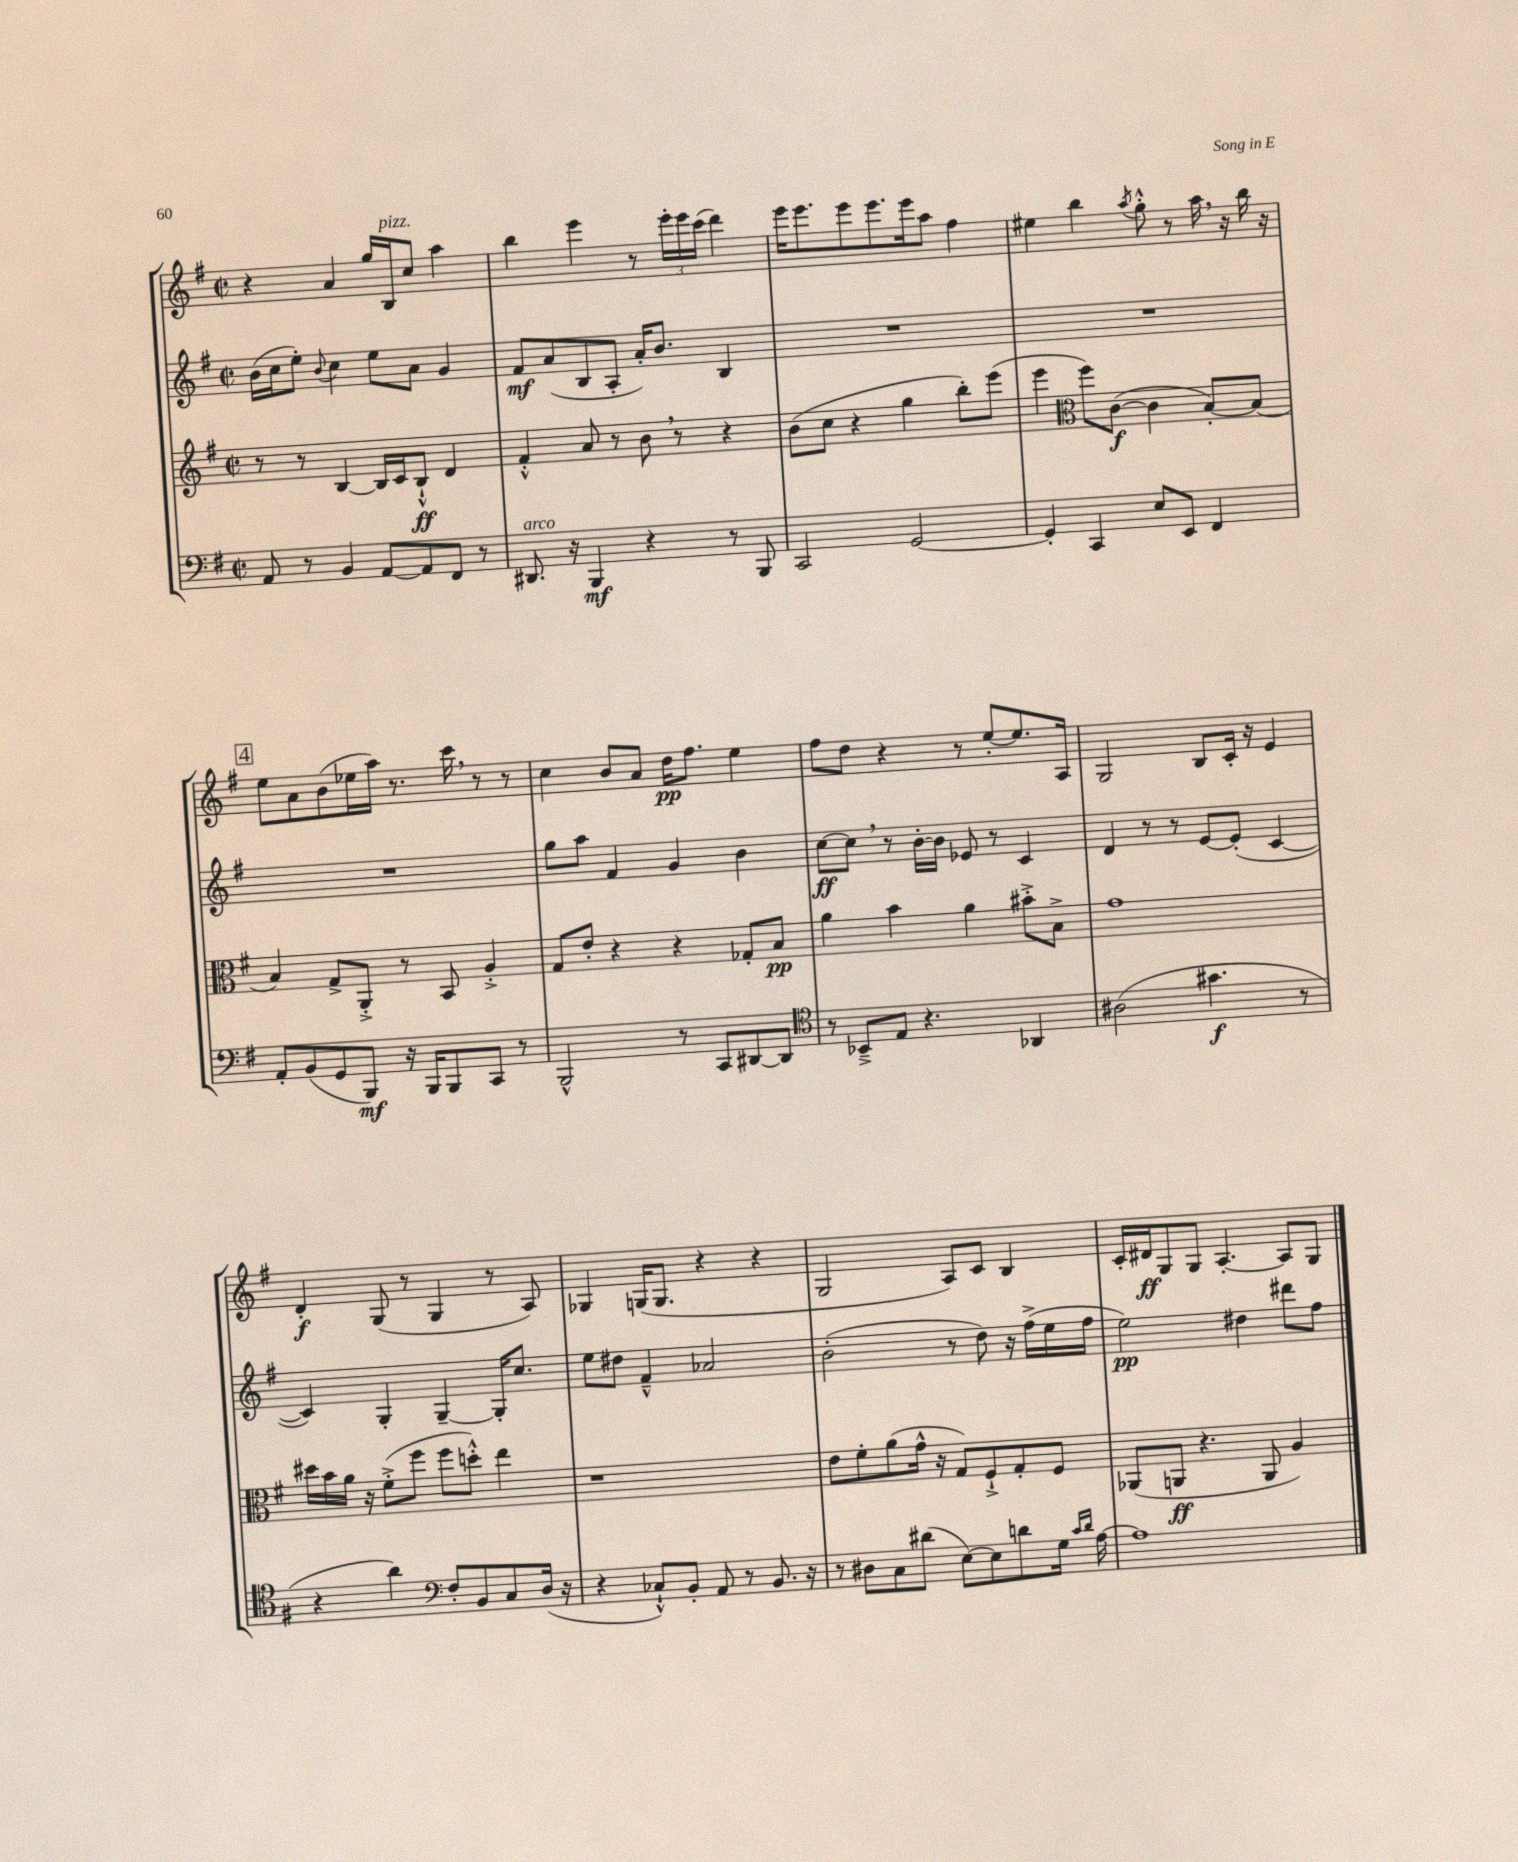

**kern	**dynam	**kern	**dynam	**kern	**dynam	**kern	**dynam
*part4	*part4	*part3	*part3	*part2	*part2	*part1	*part1
*staff4	*staff4	*staff3	*staff3	*staff2	*staff2	*staff1	*staff1
*clefF4	*	*clefG2	*	*clefG2	*	*clefG2	*
*k[f#]	*	*k[f#]	*	*k[f#]	*	*k[f#]	*
*M2/2	*	*M2/2	*	*M2/2	*	*M2/2	*
*met(c|)	*	*met(c|)	*	*met(c|)	*	*met(c|)	*
=24	=24	=24	=24	=24	=24	=24	=24
8AA/	.	8r	.	(16b\LL	.	4r	.
.	.	.	.	16cc\J	.	.	.
8r	.	8r	.	8ee'\J)	.	.	.
.	.	.	.	8qqb/	.	.	.
4BB/	.	[4B/	.	4cc\	.	4a/	.
[8AA/L	.	16B/LL]	.	8ee\L	.	16gg/LL	.
!	!	!	!	!	!	!LO:TX:a:i:t=pizz.	!
.	.	16c/J	.	.	.	16B/J	.
8AA/]	.	8B`^^/J	ff	8a\J	.	8cc/J	.
8FF#/J	.	4d/	.	4g/	.	4aa\	.
8r	.	.	.	.	.	.	.
=25	=25	=25	=25	=25	=25	=25	=25
!LO:TX:a:i:t=arco	!	!	!	!	!	!	!
8.DD#X/	.	4f#'^^/	.	8f#/L	mf	4bb\	.
.	.	.	.	(8a/	.	.	.
16r	.	.	.	.	.	.	.
4BBB/	mf	8a/	.	8B/	.	4eee\	.
.	.	8r	.	8A'/J	.	.	.
4r	.	8b,\	.	16a'/KL)	.	8r	.
.	.	.	.	8.b/J	.	.	.
.	.	8r	.	.	.	24eee'\LL	.
.	.	.	.	.	.	24eee\	.
.	.	.	.	.	.	(24ccc\JJ	.
8r	.	4r	.	4B/	.	4ddd\)	.
8BBB/	.	.	.	.	.	.	.
=26	=26	=26	=26	=26	=26	=26	=26
2CC/	.	(8b\L	.	1r	.	16eee\KL	.
.	.	.	.	.	.	8.eee\	.
.	.	8cc\J	.	.	.	.	.
.	.	4r	.	.	.	8eee\	.
.	.	.	.	.	.	8.eee\	.
[2GG/	.	4gg\	.	.	.	.	.
.	.	.	.	.	.	16eee\k	.
.	.	.	.	.	.	8aa\J	.
.	.	8bb'\L)	.	.	.	4ff#\	.
.	.	(8eee\J	.	.	.	.	.
=27	=27	=27	=27	=27	=27	=27	=27
4GG'/]	.	4eee\	.	1r	.	4ee#X\	.
*	*	*clefC3	*	*	*	*	*
4CC/	.	8ff#\L)	.	.	.	4bb\	.
.	.	([8c\J	f	.	.	.	.
.	.	.	.	.	.	8qaa/	.
8E/L	.	4c\]	.	.	.	8gg'^^\	.
8EE/J	.	.	.	.	.	8r	.
4FF#/	.	[8B'/L)	.	.	.	16aa,\	.
.	.	.	.	.	.	16r	.
.	.	(8B/J]	.	.	.	16bb\	.
.	.	.	.	.	.	16r	.
!!LO:LB:g=z
!!LO:REH:place=s1:t=4
=28	=28	=28	=28	=28	=28	=28	=28
8AA'/L	.	4B/)	.	1r	.	8ee\L	.
(8BB/	.	.	.	.	.	8a\	.
8GG/	.	8G^/L	.	.	.	(8b\	.
8BBB/J)	mf	8AA'^/J	.	.	.	16ee-X\L	.
.	.	.	.	.	.	16aa\JJ)	.
16r	.	8r	.	.	.	8.r	.
16BBB/KL	.	.	.	.	.	.	.
8BBB/	.	8BB/	.	.	.	.	.
.	.	.	.	.	.	16ccc,\	.
8CC/J	.	4A'^/	.	.	.	8r	.
8r	.	.	.	.	.	8r	.
=29	=29	=29	=29	=29	=29	=29	=29
2BBB^^/	.	8G/L	.	8gg\L	.	4cc\	.
.	.	8e'/J	.	8aa\J	.	.	.
.	.	4r	.	4f#/	.	8b/L	.
.	.	.	.	.	.	8a/J	.
8r	.	4r	.	4g/	.	16dd\KL	pp
.	.	.	.	.	.	8.ff#\J	.
8CC/L	.	.	.	.	.	.	.
[8DD#X/	.	8G-X'/L	.	4b\	.	4ee\	.
8DD#/J]	.	8B/J	pp	.	.	.	.
=30	=30	=30	=30	=30	=30	=30	=30
*clefC4	*	*	*	*	*	*	*
8r	.	4a\	.	[8cc\L	ff	8ff#\L	.
8BB-X~^/L	.	.	.	8cc,\J]	.	8dd\J	.
8E/J	.	4b\	.	8r	.	4r	.
4.r	.	.	.	[16b'\LL	.	.	.
.	.	.	.	16b\JJ]	.	.	.
.	.	4a\	.	8e-X/	.	8r	.
.	.	.	.	8r	.	[8ee'/L	.
4AA-X/	.	8b#X'^\L	.	4c/	.	8.ee/]	.
.	.	8B^\J	.	.	.	.	.
.	.	.	.	.	.	16A/Jk	.
=31	=31	=31	=31	=31	=31	=31	=31
(2A#X\	.	1g	.	4d/	.	2G/	.
.	.	.	.	8r	.	.	.
.	.	.	.	8r	.	.	.
4.g#X\	f	.	.	[8e/L	.	8B/L	.
.	.	.	.	(8e'/J]	.	16c'/Jk	.
.	.	.	.	.	.	16r	.
.	.	.	.	[4c/	.	4e/	.
8r	.	.	.	.	.	.	.
!!LO:LB:g=z
=32	=32	=32	=32	=32	=32	=32	=32
4r	.	16dd#X\LL	.	4c/])	.	4d'/	f
.	.	16b\	.	.	.	.	.
.	.	16a\JJ	.	.	.	.	.
.	.	16r	.	.	.	.	.
4a\)	.	(8f#'^\L	.	4G'/	.	(8G/	.
.	.	8ff#\J	.	.	.	8r	.
*clefF4	*	*	*	*	*	*	*
8F#'/L	.	8ff#\L	.	[4G~/	.	4G/	.
8BB/	.	8ddn'^^\J)	.	.	.	.	.
8C/	.	4ee\	.	16G'/KL]	.	8r	.
.	.	.	.	8.cc/J	.	.	.
(16D/Jk	.	.	.	.	.	8A/)	.
16r	.	.	.	.	.	.	.
=33	=33	=33	=33	=33	=33	=33	=33
4r	.	1r	.	8ee\L	.	4G-X/	.
.	.	.	.	8dd#X\J	.	.	.
8C-X`^^/L)	.	.	.	4f#~^^/	.	(16Gn/KL	.
.	.	.	.	.	.	8.G/J	.
8BB'/J	.	.	.	.	.	.	.
8AA/	.	.	.	2a-X/	.	4r	.
8r	.	.	.	.	.	.	.
8.BB/	.	.	.	.	.	4r	.
16r	.	.	.	.	.	.	.
=34	=34	=34	=34	=34	=34	=34	=34
8r	.	8e\L	.	(2b'\	.	2G/	.
8D#X\L	.	8f#'\	.	.	.	.	.
8C\	.	(8a\	.	.	.	.	.
(8d#X\J	.	16g^^\Jk	.	.	.	.	.
.	.	16r	.	.	.	.	.
[8E\L)	.	8G/L)	.	8r	.	8A/L)	.
8E\]	.	8F#`^/	.	8dd\)	.	8c/J	.
8dn\	.	8G'/	.	16r	.	4B/	.
.	.	.	.	(16ff#^\LL	.	.	.
16G\Jk	.	8F#/J	.	16ee\	.	.	.
16qqc/LL	.	.	.	.	.	.	.
16qqd/JJ	.	.	.	.	.	.	.
[16A\	.	.	.	16ff#\JJ	.	.	.
=35	=35	=35	=35	=35	=35	=35	=35
1A]	.	(8AA-X/L	.	2ee\)	pp	16c'/LL	.
.	.	.	.	.	.	16d#X/J	ff
.	.	8AAn/J	ff	.	.	8G/	.
.	.	4.r	.	.	.	8G/J	.
.	.	.	.	.	.	[4.A'/	.
.	.	.	.	4dd#X\	.	.	.
.	.	8AA/	.	.	.	.	.
.	.	4A/)	.	8ddd#X\L	.	8A/L]	.
.	.	.	.	8ff#\J	.	8G/J	.
==	==	==	==	==	==	==	==
*-	*-	*-	*-	*-	*-	*-	*-
